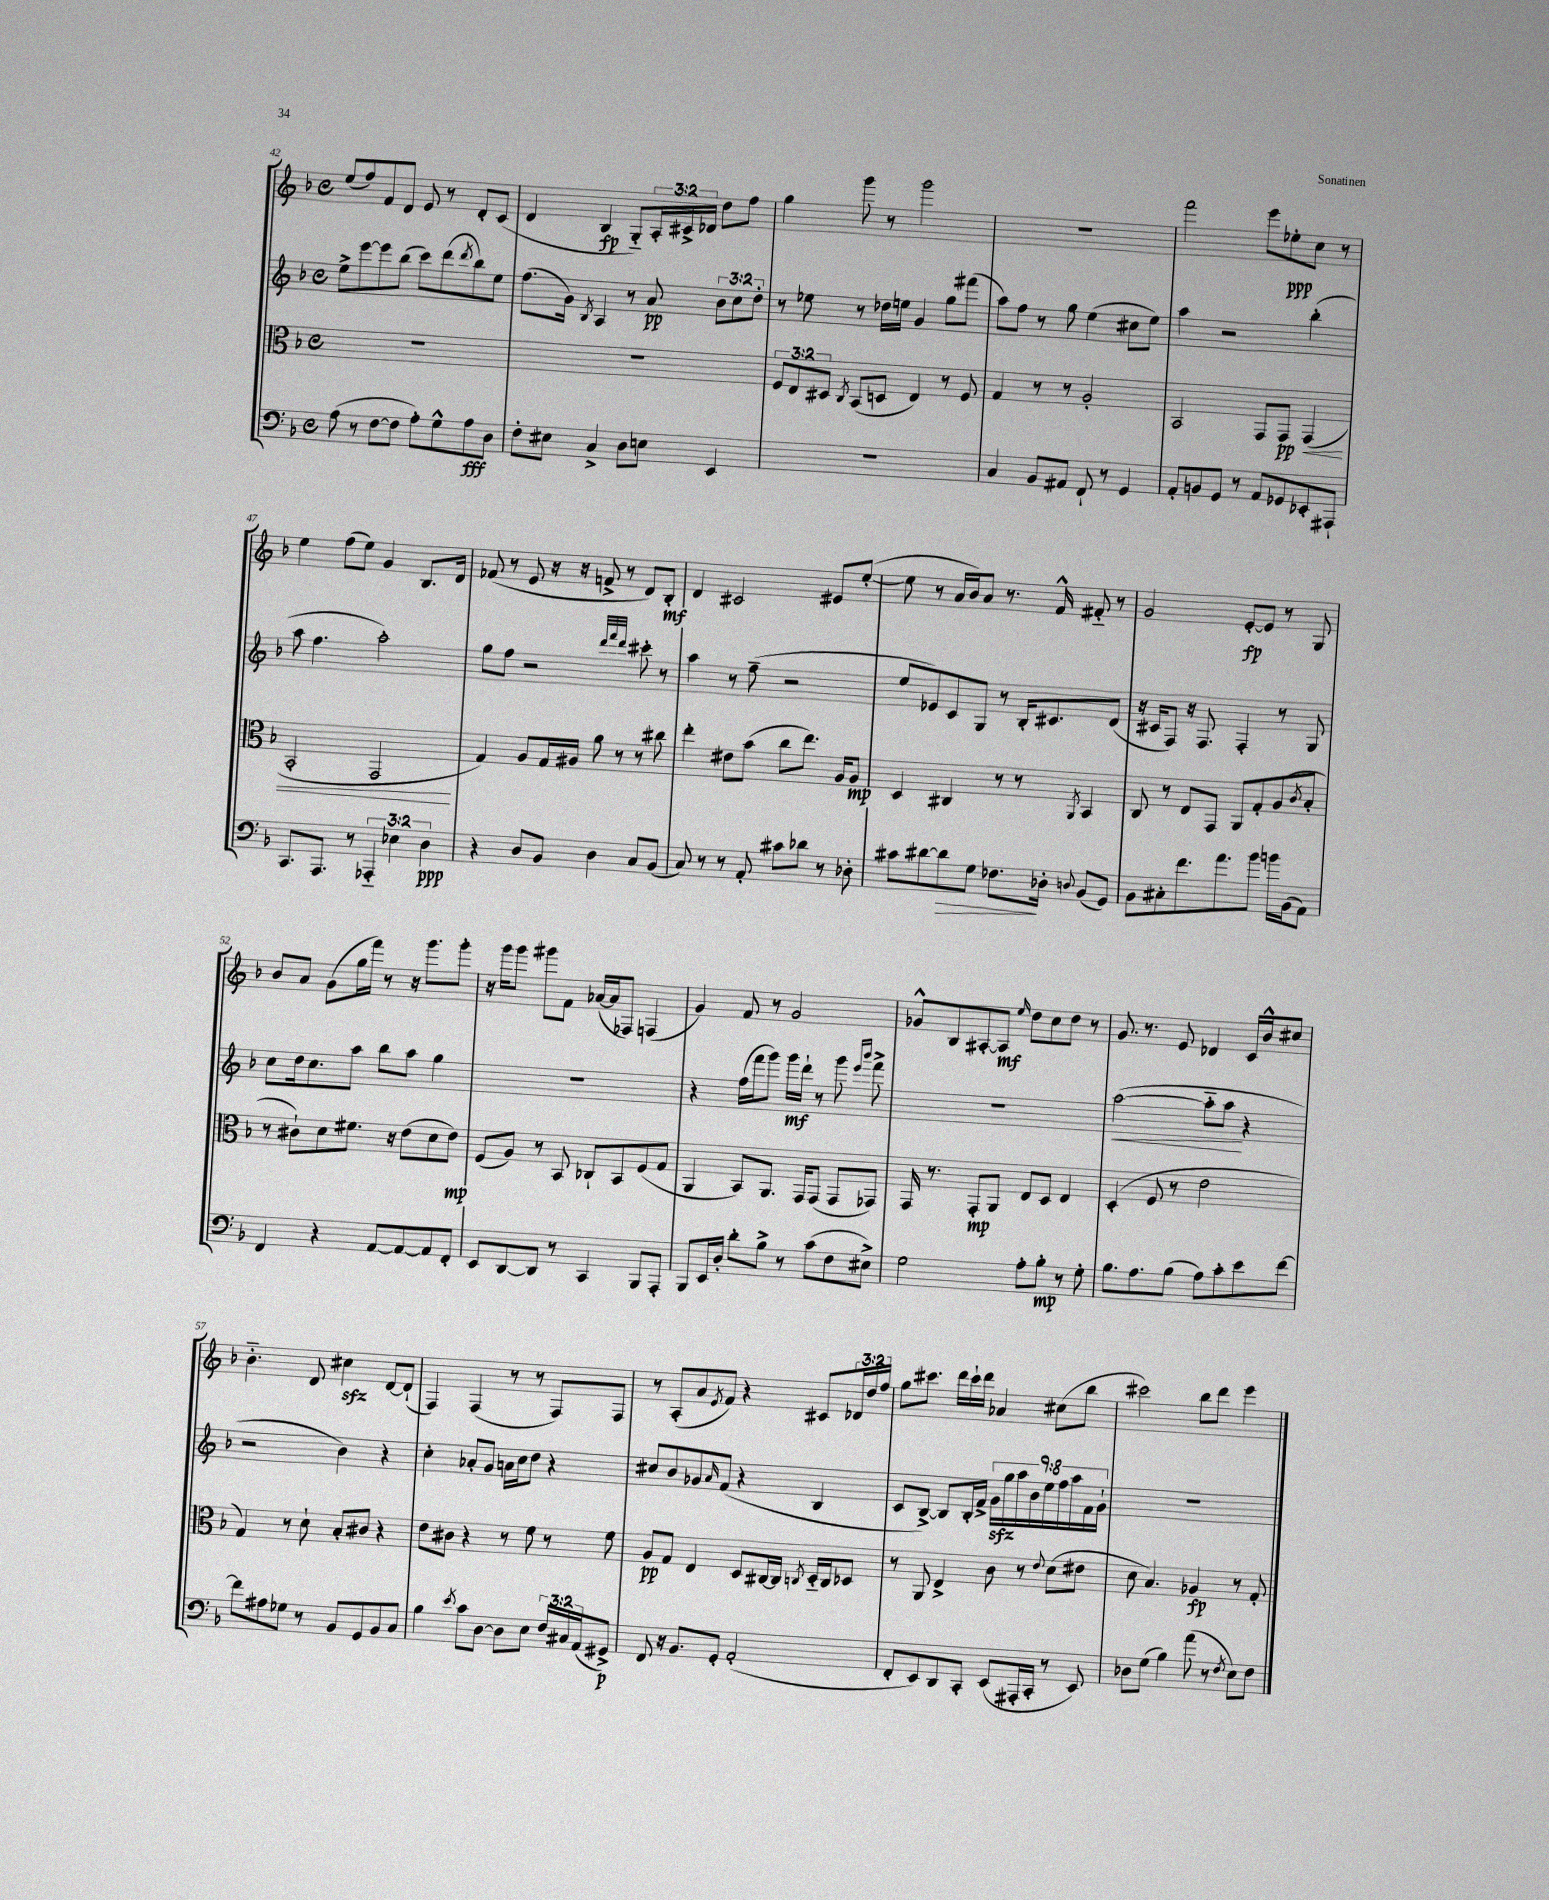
<<
\new StaffGroup <<
\new Staff = "s0" {
    \clef treble \key f \major \defaultTimeSignature \time 4/4 \override Staff.TupletNumber.text = #tuplet-number::calc-fraction-text
    e''8( f''8) f'8 d'8 e'8 r8 d'8-. c'8( |
    d'4 bes4\fp g8-_) \tuplet 3/2 { a16-. cis'16-> des'16 } d''8 f''8 |
    g''4 g'''8 r8 g'''2 |
    R1 |
    f'''2 e'''8 ees''8-.\ppp c''8 r8 |
    e''4 f''8( e''8) g'4 bes8. d'16 |
    fes'8( r8 e'8 r16 r16 f'8-> r8 d'8) bes8-.\mf |
    d'4 cis'2 eis'8 e''8~-.( |
    e''8 r8 a'16 bes'16) a'8 r8. f'16-^ fis'8-_ r8 |
    g'2 e'8~-.\fp e'8 r8 g8 |
    bes'8 a'8 g'8( g''16 f'''16) r8 r16 g'''8. g'''8-. |
    r16 g'''16 g'''8 gis'''8 f'8 aes'16~( aes'16 fes8) f4( |
    g'4) f'8 r8 g'2 |
    ges'8-^ bes8 ais8~-. ais8\mf \grace { e''16 } d''8 c''8 d''8 r8 |
    g'8. r8. e'8 des'4 c'16 bes'16-^ cis''8 |
    bes'4.-_ d'8 cis''4\sfz d'8~ d'8-!( |
    f4) f4( r8 r8 f8) f8 |
    r8 a8-.( a'8 \acciaccatura { e'8 } f'8) r4 cis'8 \tuplet 3/2 { des'16 d''16 f''16 } |
    g''8 cis'''8. d'''16 cis'''16-! d'''16 aes'4 cis''8( bes''8 |
    cis'''2) bes''8 d'''8 e'''4 \bar "|." |
}
\new Staff = "s1" {
    \clef treble \key f \major \defaultTimeSignature \time 4/4 \override Staff.TupletNumber.text = #tuplet-number::calc-fraction-text
    e''8-> e'''8~ e'''8 bes''8( c'''8) d'''8( \acciaccatura { d'''8 } bes''8) e''8 |
    f''8.( g'16) \acciaccatura { bes8 } a4 r8 a'8\pp \tuplet 3/2 { bes'8 c''8 d''8-. } |
    r8 ees''8 r8 des''16 e''16 g'4 g''8 fis'''8( |
    a''8) f''8 r8 g''8 e''4( cis''8 e''8) |
    a''4 r2 bes''4-.( |
    a''8 f''4. a''2-.) |
    g''8 f''8 r2 \grace { d'''32 f'''32 d'''32 } cis'''8-. r8 |
    a''4 r8 f''8--( r2 |
    e''8 ees'8) c'8 g8 r8 bes16-. cis'8. d'8( |
    r16 cis'16 f8) r16 f8. f4-. r8 g8 |
    c''8 d''16 c''8. a''8 bes''8 a''8 g''4 |
    R1 |
    r4 f''16( f'''16 g'''8) g'''16\mf d'''16-! r8 g'''8 \grace { e'''16 bes'''16 } f'''8-> |
    R1 |
    a''2~\<( a''8-_ a''8\! r4 |
    r2 bes'4) r4 |
    c''4-. aes'8-. g'8 a'16 c''16 d''8 r4 |
    cis''8 bes'8 ges'8 \grace { a'16 } f'8( r4 bes4 |
    c'8 bes8~->) bes8 bes16-. f'16-> \tuplet 9/8 { g'16\sfz g''16 a''16 bes'16 e''16 f''16 a''16 f'16 g'16-! } |
    R1 \bar "|." |
}
\new Staff = "s2" {
    \clef alto \key f \major \defaultTimeSignature \time 4/4 \override Staff.TupletNumber.text = #tuplet-number::calc-fraction-text
    R1 |
    R1 |
    \tuplet 3/2 { f8 e8 dis8 } \acciaccatura { c8 } bes,8( d8 e4) r8 f8 |
    g4 r8 r8 a2-. |
    bes,2 g,8 g,8\pp g,4\<( |
    bes,2-. g,2\! |
    g4) a8 g16 ais16 a'8 r8 r8 cis''8 |
    e''4-. eis'8 bes'8( c''8 e''8.) a16 a8\mp |
    d4 cis4 r8 r8 \acciaccatura { a,8 } bes,4 |
    c8 r8 e8 g,8 a,8 g8-. a8( \acciaccatura { c'8 } bes8-. |
    r8 cis'8-!) d'8 fis'8. r16 e'8( d'8 e'8\mp) |
    f8( a8) r8 bes,8 ces8-! bes,8 f8( g8 |
    a,4 bes,8) a,8. g,16 g,8( g,8 ges,8) |
    g,16 r8. g,8-.\mp a,8 e8 d8 e4 |
    d4-.( f8 r8 e'2 |
    g4) r8 d'8-! bes8-. cis'8 r4 |
    e'8 cis'8 r4 r8 f'8 r8 f'8 |
    a8\pp g8 e4 d8 cis16~ cis16 \acciaccatura { c8 } d16-_ c16 des8 |
    r8 a,8 e4-> c'8 r8 \appoggiatura { e'8 } d'8( eis'8 |
    d'8 bes4.) aes4\fp r8 g8-. \bar "|." |
}
\new Staff = "s3" {
    \clef bass \key f \major \defaultTimeSignature \time 4/4 \override Staff.TupletNumber.text = #tuplet-number::calc-fraction-text
    a8( r8 f8~ f8 a8-.) g8-^ a8\fff d8 |
    f8-. eis8 c4-> d8 e8 e,4 |
    R1 |
    c4 bes,8 ais,8 f,8-! r8 g,4 |
    a,8-. b,8 g,8 r8 a,8 ges,8 ees,8-. ais,,8-! |
    c,8. a,,8. r8 \tuplet 3/2 { aes,,4-_ ees4 d4\ppp } |
    r4 d8 bes,8 d4 c8 bes,8( |
    c8) r8 r8 a,8-. cis'8 des'8 r8 des8-. |
    cis'8 dis'8~ dis'8\> g8 fes8.\! des16-. \appoggiatura { d8 } bes,8( g,8) |
    bes,8 cis8-. f'8. a'8. bes'8 b'16 bes,16( a,8) |
    f,4 r4 a,8~ a,8~ a,8 f,8-. |
    e,8 d,8~ d,8 r8 c,4 bes,,8 a,,8-. |
    bes,,8 e,16 d16-. d'8-. bes8-> r8 c'8( f8 eis8->) |
    g2 a8-. bes8-.\mp r8 g8-. |
    bes8. a8. bes8( a8) c'8-. e'8 f'8~ |
    f'8 ais8 ges8 r8 bes,8 g,8 bes,8 c8 |
    bes4 \acciaccatura { e'8 } c'8 d8~ d8 e8 \tuplet 3/2 { f16 cis16 a,16( } gis,8->\p) |
    f,8 r16 bes,8. g,8-. a,2-.( |
    f,8-. e,8) d,8 c,8-. e,8( ais,,16-. c,16-. r8 e,8) |
    des8 g8( bes4) a'8( r8 \acciaccatura { f8 } e8) f8 \bar "|." |
}
>>
>>
\layout { \context { \Score currentBarNumber = #42 } }
